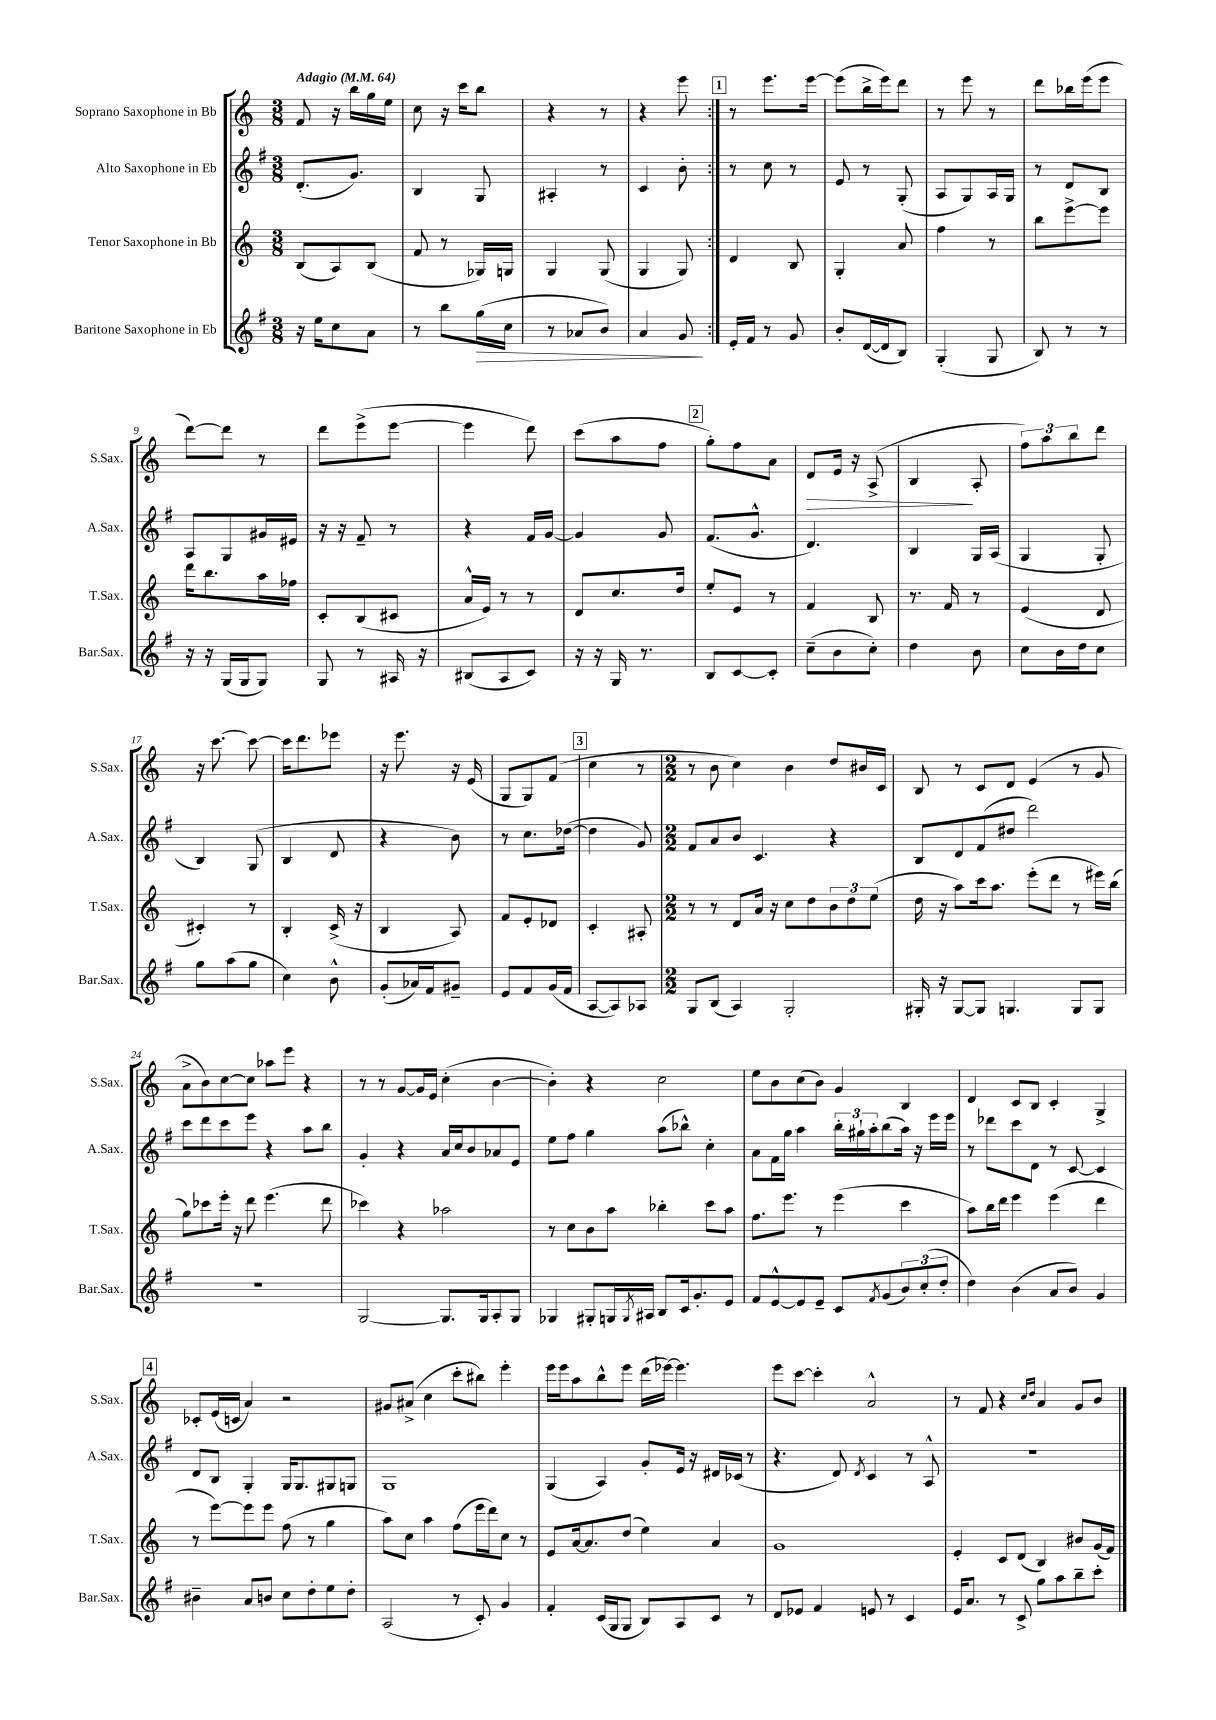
<<
\new StaffGroup <<
\new Staff = "s0" \with { instrumentName = "Soprano Saxophone in Bb" shortInstrumentName = "S.Sax." } {
    \clef treble \key c \major \numericTimeSignature \time 3/8 \tempo "Adagio" 4 = 64
    \repeat volta 2 { f'8 r16 b''16 g''16 e''16 |
    c''8 r16 c'''16 b''8 |
    r4 r8 |
    r4 e'''8 | }
    \mark \markup { \box "1" } r8 e'''8. e'''16~ |
    e'''8( b''16-> e'''16) d'''8 |
    r8 e'''8 r8 |
    d'''8 bes''16 e'''16( e'''8 |
    d'''8~) d'''8 r8 |
    d'''8 e'''8->( e'''8~ |
    e'''4 d'''8) |
    c'''8( a''8 f''8 |
    \mark \markup { \box "2" } g''8-.) f''8 a'8 |
    d'8\> e'16 r16 a8->( |
    b4\! a8-. |
    \tuplet 3/2 { f''8) a''8 b''8 } d'''8 |
    r16 c'''8.~ c'''8~ |
    c'''16 d'''8. ees'''8 |
    r16 e'''8. r16 e'16( |
    g8 g8) f'8( |
    \mark \markup { \box "3" } c''4 r8 |
    \numericTimeSignature \time 2/2 r8 b'8 c''4) b'4 d''8 bis'16 c'16 |
    b8 r8 c'8 d'8 e'4( r8 g'8 |
    a'8-> b'8) c''8~ c''8 aes''8 e'''8 r4 |
    r8 r8 g'8~ g'16 e'16 c''4-.( b'4~ |
    b'4-.) r4 c''2 |
    e''8 b'8 c''8( b'8) g'4 b4 |
    d'4 c'8 b8 c'4-. g4-> |
    \mark \markup { \box "4" } ces'8-. e'16( c'16 a'4) r2 |
    gis'8 ais'8->( c''4 c'''8-. bis''8) e'''4-. |
    e'''16 e'''16 a''8 b''8-^ e'''8 d'''16( ees'''16~) ees'''4. |
    e'''8 c'''8~ c'''4-. a'2-^ |
    r8 f'8 r4 \grace { c''16 d''16 } a'4 g'8 b'8 \bar "|." |
}
\new Staff = "s1" \with { instrumentName = "Alto Saxophone in Eb" shortInstrumentName = "A.Sax." } {
    \clef treble \key g \major \numericTimeSignature \time 3/8
    \repeat volta 2 { d'8.-.( g'8.) |
    b4 g8 |
    ais4-. r8 |
    c'4 b'8-. | }
    \mark \markup { \box "1" } r8 c''8 r8 |
    e'8 r8 g8-.( |
    a8 g8) a16 g16 |
    r8 d'8 b8 |
    a8 g8 gis'16 eis'16 |
    r16 r16 fis'8-- r8 |
    r4 fis'16 g'16~ |
    g'4 g'8 |
    \mark \markup { \box "2" } fis'8.( g'8.-^ |
    d'4.) |
    b4 g16 a16( |
    g4 g8-. |
    b4) g8( |
    b4 d'8 |
    r4 b'8) |
    r8 c''8. des''16~( |
    \mark \markup { \box "3" } des''4 g'8) |
    \numericTimeSignature \time 2/2 fis'8 a'8 b'8 c'4. r4 |
    b8 d'8 fis'8( dis''8 d'''2) |
    c'''8 d'''8 c'''8 e'''8 r4 a''8 b''8 |
    g'4-. r4 a'16 c''16 b'8 aes'8 e'8 |
    e''8 fis''8 g''4 a''8( bes''8-^) c''4-. |
    a'8 fis'16 g''16 a''4 \tuplet 3/2 { b''16-. gis''16-! a''16-. } b''8( a''16) r16 e'''16 e'''16 |
    r8 des'''8 c'''8 d'8 r8 c'8~ c'4 |
    \mark \markup { \box "4" } d'8 b8 g4-. g16 g8. gis8 g8 |
    g1 |
    g4( a4) g'8-. e'16 r16 dis'16 ces'16( r8 |
    r4. d'8) \acciaccatura { d'8 } c'4 r8 a8-^ |
    r1 \bar "|." |
}
\new Staff = "s2" \with { instrumentName = "Tenor Saxophone in Bb" shortInstrumentName = "T.Sax." } {
    \clef treble \key c \major \numericTimeSignature \time 3/8
    \repeat volta 2 { b8( a8) b8( |
    f'8 r8 ges16) g16 |
    g4 g8( |
    g4 g8) | }
    \mark \markup { \box "1" } d'4 b8 |
    g4-. a'8 |
    f''4 r8 |
    b''8 e'''8~-> e'''8 |
    d'''16 b''8. a''16 fes''16 |
    c'8-. b8( cis'8 |
    a'16-^ e'16) r8 r8 |
    d'8 c''8. d''16 |
    \mark \markup { \box "2" } e''8-. e'8 r8 |
    f'4 b8 |
    r8. f'16 r8 |
    e'4( d'8 |
    cis'4-.) r8 |
    b4-. c'16->( r16 |
    b4 a8) |
    f'8 e'8-. des'8 |
    \mark \markup { \box "3" } c'4-. ais8-. |
    \numericTimeSignature \time 2/2 r8 r8 d'8 a'16 r16 c''8 d''8 \tuplet 3/2 { b'8 d''8 e''8( } |
    d''16 r16 a''8) c'''16 a''8. e'''8-.( d'''8 r8 eis'''16) b''16( |
    g''8) ces'''8 e'''16-. r16 d'''8 e'''4.( d'''8 |
    ces'''4) r4 aes''2 |
    r8 c''8 b'8 a''8 bes''4-. c'''8 a''8 |
    f''8. e'''8. r8 e'''4( c'''4 |
    a''8) b''16 d'''16 e'''4 e'''4( d'''4 |
    \mark \markup { \box "4" } r8 e'''8~) e'''8 e'''8 f''8( r8 g''4 |
    a''8) c''8 a''4 f''8( e'''16 d'''16) c''8 r8 |
    e'8 a'16~ a'8. d''8( e''4) a'4 |
    g'1 |
    e'4-. c'8 d'8( b4) bis'8 g'16( f'16) \bar "|." |
}
\new Staff = "s3" \with { instrumentName = "Baritone Saxophone in Eb" shortInstrumentName = "Bar.Sax." } {
    \clef treble \key g \major \numericTimeSignature \time 3/8
    \repeat volta 2 { r16 e''16 c''8 a'8 |
    r8 b''8 g''16\>( c''16 |
    r8 aes'8 b'8) |
    a'4 g'8\! | }
    \mark \markup { \box "1" } e'16-. fis'16 r8 g'8 |
    b'8-. d'16~( d'16 b8) |
    g4-.( g8 |
    b8) r8 r8 |
    r16 r16 g16( g16 g8) |
    g8 r8 ais16 r16 |
    bis8( a8 c'8) |
    r16 r16 g16 r8. |
    \mark \markup { \box "2" } b8 c'8~ c'8-. |
    c''8--( b'8 c''8-.) |
    d''4 b'8 |
    c''8 b'16 d''16 c''8 |
    g''8 a''8( g''8 |
    c''4) b'8-^ |
    g'8-.( aes'16) fis'16 gis'8-- |
    e'8 fis'8 g'16( fis'16 |
    \mark \markup { \box "3" } a8~ a8) aes8 |
    \numericTimeSignature \time 2/2 g8 b8( a4) g2-. |
    gis16-. r16 gis8~ gis8 g4. g8 g8 |
    r1 |
    g2~ g8. g16 a8-. g8 |
    ges4 gis8-. g16 \acciaccatura { g8 } ais16 b8 c'16 g'8.-. e'8 |
    fis'8 e'8~-^ e'8 e'8-- c'8 \acciaccatura { fis'8 } g'8( \tuplet 3/2 { b'8) c''8-.( d''8-. } |
    d''4) b'4( a'8 b'8) g'4 |
    \mark \markup { \box "4" } bis'4-- a'8 b'8 c''8 d''8-. e''8 d''8-. |
    a2( r8 c'8-.) g'4 |
    fis'4-. c'16( g16 g8 b8) a8 c'8 r8 |
    d'8 ees'8 fis'4 e'8 r8 c'4 |
    e'16 a'8. r8 c'8-> g''8 a''8 b''8-- c'''8-. \bar "|." |
}
>>
>>
